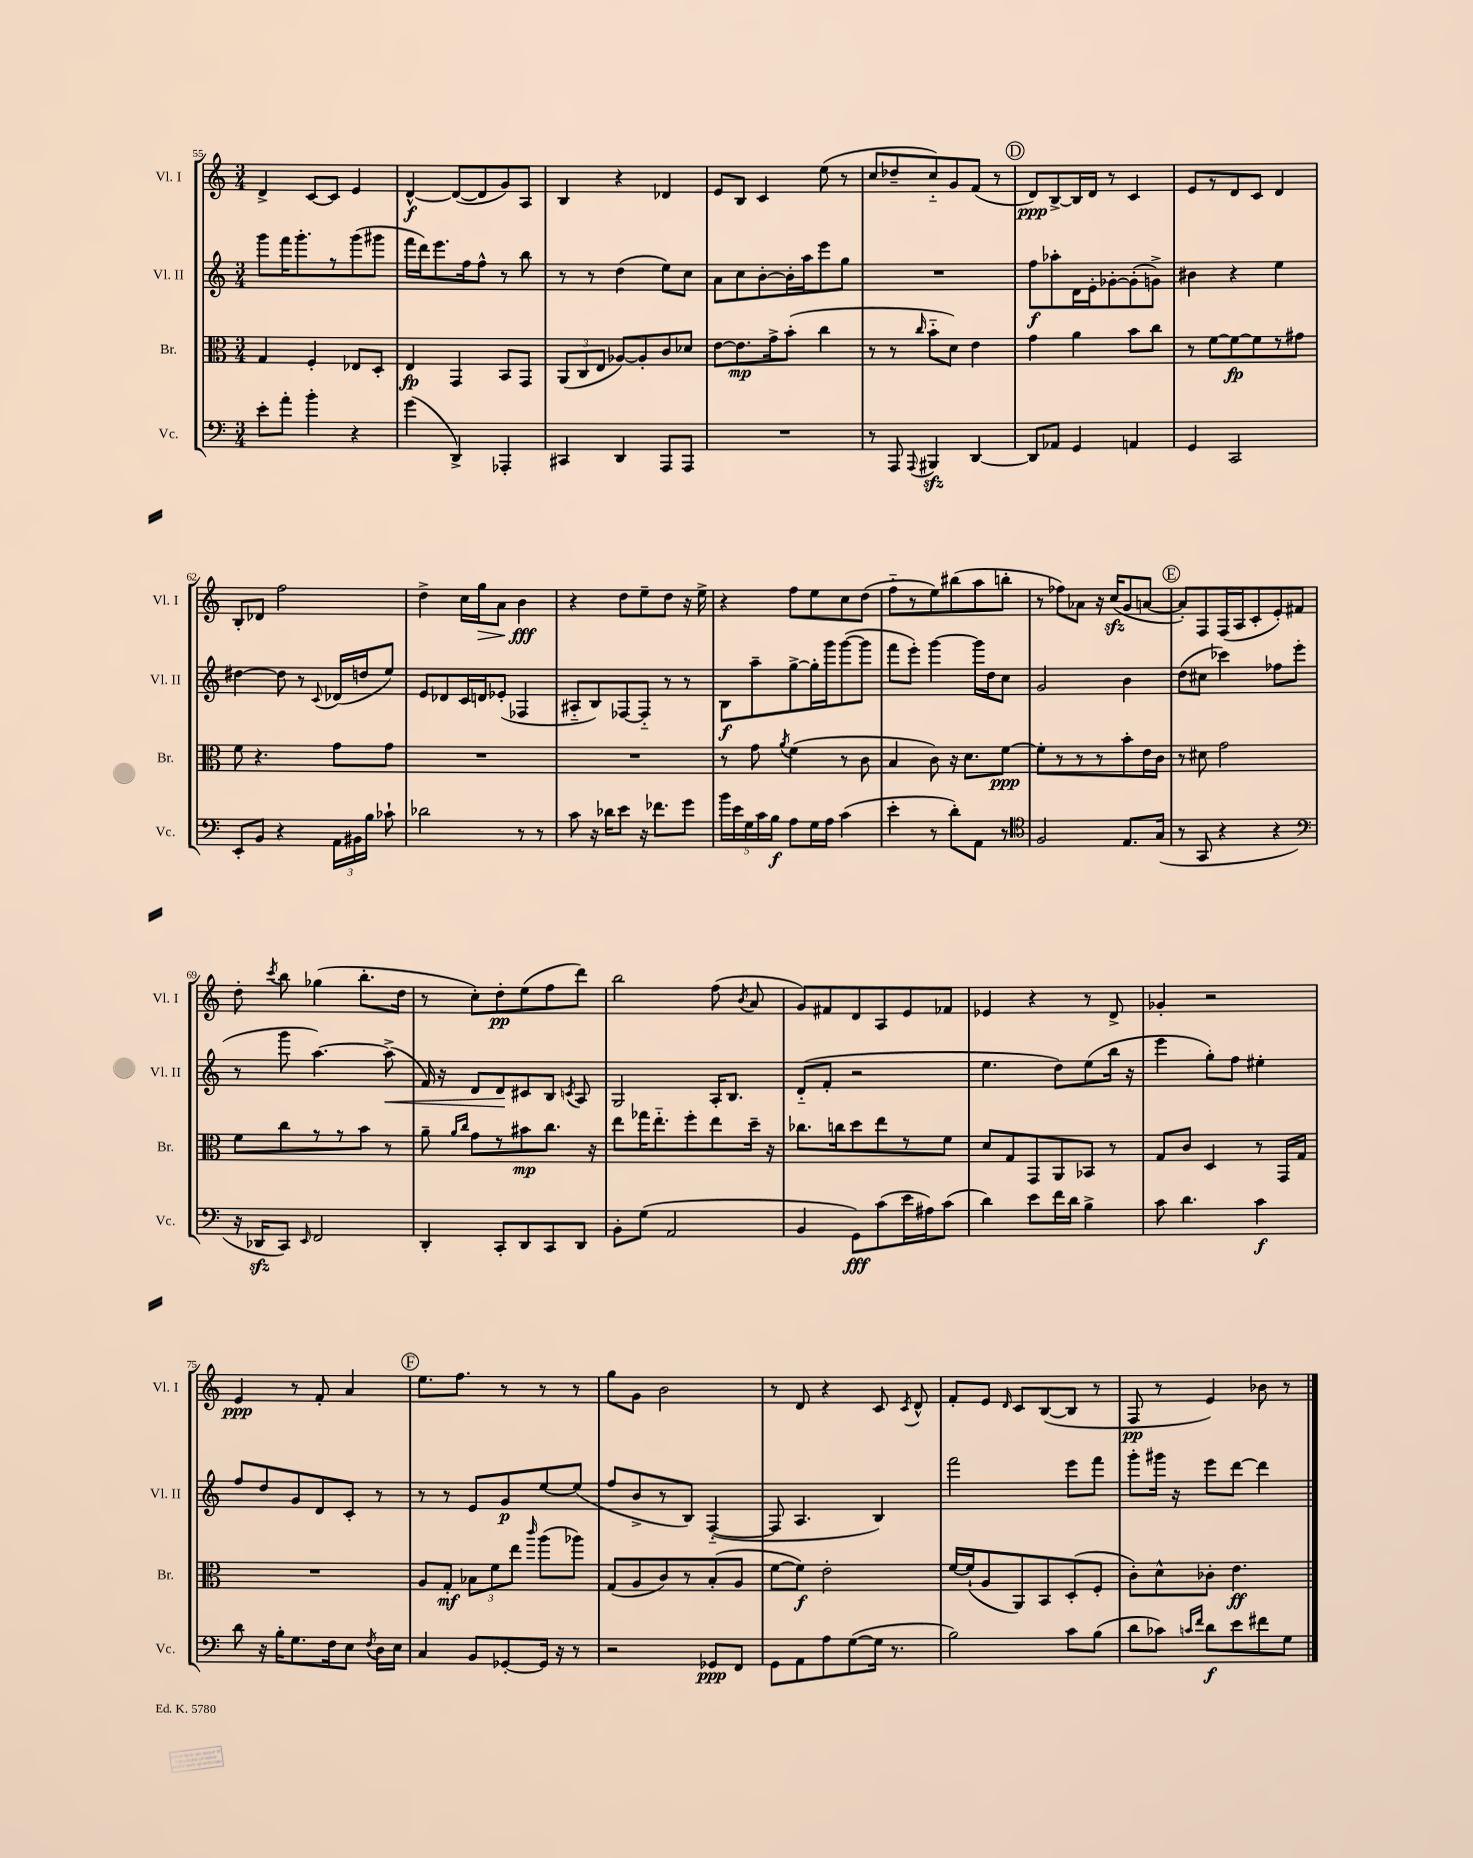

**kern	**dynam	**kern	**dynam	**kern	**dynam	**kern	**dynam
*part4	*part4	*part3	*part3	*part2	*part2	*part1	*part1
*staff4	*staff4	*staff3	*staff3	*staff2	*staff2	*staff1	*staff1
*I"Vc.	*	*I"Br.	*	*I"Vl. II	*	*I"Vl. I	*
*I'Vc.	*	*I'Br.	*	*I'Vl. II	*	*I'Vl. I	*
*clefF4	*	*clefC3	*	*clefG2	*	*clefG2	*
*k[]	*	*k[]	*	*k[]	*	*k[]	*
*M3/4	*	*M3/4	*	*M3/4	*	*M3/4	*
=55	=55	=55	=55	=55	=55	=55	=55
8e'\L	.	4G/	.	8ggg\L	.	4d^/	.
8a'\J	.	.	.	16fff\K	.	.	.
.	.	.	.	8.ggg'\	.	.	.
4b'\	.	4F'/	.	.	.	[8c/L	.
.	.	.	.	8r	.	8c/J]	.
4r	.	8E-X/L	.	(8ggg\	.	4e/	.
.	.	8D'/J	.	8ggg#X\J	.	.	.
=56	=56	=56	=56	=56	=56	=56	=56
(4g\	.	4E/	fp	16fff\LL	.	[4d^^/	f
.	.	.	.	16ddd\J)	.	.	.
.	.	.	.	8.eee\	.	.	.
4DD^/)	.	4GG/	.	.	.	(8d/L_	.
.	.	.	.	16ff\k	.	.	.
.	.	.	.	8ff^^\J	.	8d/]	.
4AAA-X'/	.	8BB/L	.	8r	.	8g/)	.
.	.	8GG/J	.	8bb\	.	8A/J	.
=57	=57	=57	=57	=57	=57	=57	=57
4CC#X/	.	(12AA/L	.	8r	.	4B/	.
.	.	12C/	.	.	.	.	.
.	.	.	.	8r	.	.	.
.	.	12E/J	.	.	.	.	.
4DD/	.	[8A-X/L)	.	(4dd\	.	4r	.
.	.	8A-'/]	.	.	.	.	.
8AAA/L	.	8c/	.	8ee\L)	.	4d-X/	.
8AAA/J	.	8d-X/J	.	8cc\J	.	.	.
=58	=58	=58	=58	=58	=58	=58	=58
2.r	.	[8e\L	.	8a\L	.	8e/L	.
.	.	8.e\]	mp	8cc\	.	8B/J	.
.	.	.	.	[8b'\	.	4c/	.
.	.	16g^\k	.	.	.	.	.
.	.	(8b'\J	.	16b'\L]	.	.	.
.	.	.	.	16aa\J	.	.	.
.	.	4cc\	.	8eee\	.	(8ee\	.
.	.	.	.	8gg\J	.	8r	.
=59	=59	=59	=59	=59	=59	=59	=59
8r	.	8r	.	2.r	.	8cc/L	.
8AAA/	.	8r	.	.	.	8dd-X~/	.
8qqAAA/	.	16qqcc/	.	.	.	.	.
4BBB#Xzz/	.	8b\L	.	.	.	8cc/)	.
.	.	8d\J)	.	.	.	8g/	.
[4DD/	.	4e\	.	.	.	(8f/J	.
.	.	.	.	.	.	8r	.
!!LO:REH:place=s1:t=D
=60	=60	=60	=60	=60	=60	=60	=60
8DD/L]	.	4g\	.	8ff\L	f	8d/L)	ppp
8AA-X/J	.	.	.	8aa-X'\	.	[8B^/	.
4GG/	.	4a\	.	16d\L	.	16B/L]	.
.	.	.	.	16e'\J	.	16d/JJ	.
.	.	.	.	[8g-X'\	.	8r	.
4AAn/	.	8b\L	.	(8g-'\]	.	4c/	.
.	.	8cc\J	.	8gn^\J)	.	.	.
=61	=61	=61	=61	=61	=61	=61	=61
4GG/	.	8r	.	4b#X\	.	8e/L	.
.	.	[8f\L	.	.	.	8r	.
2CC/	.	8f\_	fp	4r	.	8d/	.
.	.	8f\]	.	.	.	8c/J	.
.	.	8r	.	4ee\	.	4d/	.
.	.	8g#X\J	.	.	.	.	.
!!LO:LB:g=z
=62	=62	=62	=62	=62	=62	=62	=62
8EE'/L	.	8f\	.	[4dd#X\	.	8B'/L	.
8BB/J	.	4.r	.	.	.	8d-X/J	.
4r	.	.	.	8dd#\]	.	2ff\	.
.	.	.	.	8r	.	.	.
.	.	.	.	8qqc/	.	.	.
24AA\LL	.	8g\L	.	(16d-X/LL	.	.	.
24BB#X\	.	.	.	.	.	.	.
.	.	.	.	16ddn/J	.	.	.
24B\JJ	.	.	.	.	.	.	.
8c-X`\	.	8g\J	.	8ee/J)	.	.	.
=63	=63	=63	=63	=63	=63	=63	=63
2d-X\	.	2.r	.	8e/L	.	4dd^\	.
.	.	.	.	8d-X/	.	.	.
.	.	.	.	16c/L	.	16cc\LL	.
!	!	!	!	!	!	!	!LO:HP:b
.	.	.	.	16dn/J	.	16gg\J	>
.	.	.	.	(8e-X'/J	.	8a\J	.
8r	.	.	.	4F-X/	.	4b\	fff
8r	.	.	.	.	.	.	.
.	.	.	.	.	.	.	]
=64	=64	=64	=64	=64	=64	=64	=64
8c\	.	2.r	.	8A#X/L	.	4r	.
16r	.	.	.	8B/)	.	.	.
16d-X\KL	.	.	.	.	.	.	.
8e\J	.	.	.	[8F-X/	.	8dd\L	.
16r	.	.	.	8F-/J]	.	8ee~\	.
8.f-X\L	.	.	.	.	.	.	.
.	.	.	.	8r	.	8dd\J	.
8g\J	.	.	.	8r	.	16r	.
.	.	.	.	.	.	16ee^\	.
=65	=65	=65	=65	=65	=65	=65	=65
20b\LL	.	8r	.	8B\L	f	4r	.
20e\	.	.	.	.	.	.	.
20G\	.	.	.	.	.	.	.
.	.	8g\	.	8aa~\	.	.	.
20c\	.	.	.	.	.	.	.
20B\JJ	f	.	.	.	.	.	.
.	.	8qa/	.	.	.	.	.
8A\L	.	(4f\	.	[8gg^\	.	8ff\L	.
16G\L	.	.	.	16gg'\L]	.	8ee\	.
16A\JJ	.	.	.	16ggg\J	.	.	.
(4c\	.	8r	.	([8ggg\	.	8cc\	.
.	.	8c\	.	8ggg\J]	.	(8dd\J	.
=66	=66	=66	=66	=66	=66	=66	=66
4e'\	.	4B/	.	8fff\L	.	8ff\L	.
.	.	.	.	8eee'\J)	.	8r	.
8r	.	8c\)	.	[4ggg\	.	8ee\)	.
8d'\L)	.	16r	.	.	.	(8bb#X\	.
.	.	8.d\L	.	.	.	.	.
8AA\J	.	.	.	16ggg\LL]	.	8aa\	.
.	.	.	.	16dd\J	.	.	.
8r	.	[8f\J	ppp	8cc\J	.	8bbn'\J	.
=67	=67	=67	=67	=67	=67	=67	=67
*clefC4	*	*	*	*	*	*	*
2F/	.	8f'\L]	.	2g/	.	8r	.
.	.	8r	.	.	.	8ff-X\L)	.
.	.	8r	.	.	.	8a-X\J	.
.	.	8r	.	.	.	16r	.
.	.	.	.	.	.	(16cczz/KL	.
8.E/L	.	8b'\	.	4b\	.	8g/	.
.	.	16e\L	.	.	.	[8an/J	.
(16G/Jk	.	16c\JJ	.	.	.	.	.
!!LO:REH:place=s1:t=E
=68	=68	=68	=68	=68	=68	=68	=68
8r	.	8r	.	(8dd\L	.	8a'/L])	.
8GG/	.	8d#X\	.	8cc#X\J	.	8F/	.
4r	.	2g\	.	4ccc-X\)	.	(16F/L	.
.	.	.	.	.	.	16A/J	.
.	.	.	.	.	.	8c'/	.
4r	.	.	.	8ff-X\L	.	8e'/)	.
.	.	.	.	(8eee\J	.	8f#X/J	.
!!LO:LB:g=z
=69	=69	=69	=69	=69	=69	=69	=69
*clefF4	*	*	*	*	*	*	*
16r	.	8f\L	.	8r	.	8dd'\	.
16DD-Xzz/KL	.	.	.	.	.	.	.
.	.	.	.	.	.	8qccc/	.
8CC/J)	.	8cc\	.	8ggg\	.	8bb\	.
16qqEE/	.	.	.	.	.	.	.
2FF/	.	8r	.	[4.aa\)	.	(4gg-X\	.
.	.	8r	.	.	.	.	.
.	.	8b\J	.	.	.	8.bb'\L	.
!	!	!	!	!	!LO:HP:b	!	!
.	.	8r	.	(8aa^\]	<	.	.
.	.	.	.	.	.	16dd\Jk	.
=70	=70	=70	=70	=70	=70	=70	=70
4DD'/	.	8a~\	.	16f/)	.	8r	.
.	.	.	.	16r	.	.	.
.	.	16qqa/LL	.	.	.	.	.
.	.	16qqcc/JJ	.	.	.	.	.
.	.	8g\L	.	8d/L	.	8cc'\L)	.
8CC'/L	.	8r	.	8d/	.	8dd'\	pp
8DD/	.	8b#X\	mp	8c#X/	[	(8ee\	.
8CC/	.	8.cc\J	.	8B/J	.	8ff\	.
.	.	.	.	8qcn/	.	.	.
8DD/J	.	.	.	8A/	.	8ddd\J)	.
.	.	16r	.	.	.	.	.
=71	=71	=71	=71	=71	=71	=71	=71
8BB'\L	.	8ee\L	.	2G/	.	2bb\	.
(8G\J	.	16gg-X\K	.	.	.	.	.
.	.	8.ee\	.	.	.	.	.
2AA/	.	.	.	.	.	.	.
.	.	8ff'\	.	.	.	.	.
.	.	8ee\	.	16A'/KL	.	(8ff\	.
.	.	.	.	8.B/J	.	.	.
.	.	.	.	.	.	8qb/	.
.	.	16dd~\Jk	.	.	.	8a/	.
.	.	16r	.	.	.	.	.
=72	=72	=72	=72	=72	=72	=72	=72
4BB/	.	8.cc-X\L	.	(8d/L	.	8g/L)	.
.	.	.	.	8f'/J	.	8f#X/	.
.	.	16ccn\k	.	.	.	.	.
8GG\L)	fff	8dd\	.	2r	.	8d/	.
(8c\	.	8ee\	.	.	.	8A/	.
16e\L	.	8r	.	.	.	8e/	.
16A#X\J)	.	.	.	.	.	.	.
(8c\J	.	8f\J	.	.	.	8f-X/J	.
=73	=73	=73	=73	=73	=73	=73	=73
4d\)	.	8d/L	.	4.ee\	.	4e-X/	.
.	.	8G/	.	.	.	.	.
8e\L	.	8GG/	.	.	.	4r	.
16f\L	.	8AA/	.	8dd\L)	.	.	.
16d\JJ	.	.	.	.	.	.	.
4B^\	.	8BB-X/J	.	(8ee\	.	8r	.
.	.	8r	.	16bb\Jk	.	8d^/	.
.	.	.	.	16r	.	.	.
=74	=74	=74	=74	=74	=74	=74	=74
8c\	.	8G/L	.	4eee\	.	4g-X'/	.
4.d\	.	8c/J	.	.	.	.	.
.	.	4D/	.	8gg'\L)	.	2r	.
.	.	.	.	8ff\J	.	.	.
4c\	f	8r	.	4ee#X'\	.	.	.
.	.	16GG/LL	.	.	.	.	.
.	.	16G/JJ	.	.	.	.	.
!!LO:LB:g=z
=75	=75	=75	=75	=75	=75	=75	=75
8d\	.	2.r	.	8ff/L	.	4e/	ppp
16r	.	.	.	8dd/	.	.	.
16B'\KL	.	.	.	.	.	.	.
8.G\	.	.	.	8g/	.	8r	.
.	.	.	.	8d/	.	8f'/	.
16F\k	.	.	.	.	.	.	.
8E\J	.	.	.	8c'/J	.	4a/	.
8qF/	.	.	.	.	.	.	.
16D\LL	.	.	.	8r	.	.	.
16E\JJ	.	.	.	.	.	.	.
!!LO:REH:place=s1:t=F
=76	=76	=76	=76	=76	=76	=76	=76
4C/	.	8A/L	.	8r	.	8.ee\L	.
.	.	8G'/J	mf	8r	.	.	.
.	.	.	.	.	.	8.ff\J	.
8BB/L	.	12B-X\L	.	8e/L	.	.	.
.	.	12f\	.	.	.	.	.
[8GG-X'/	.	.	.	8g/	p	8r	.
.	.	12ee\J	.	.	.	.	.
.	.	16qqccc/	.	.	.	.	.
16GG-/Jk]	.	(8aa\L	.	[8ee/	.	8r	.
16r	.	.	.	.	.	.	.
8r	.	8aa-X\J)	.	(8ee/J]	.	8r	.
=77	=77	=77	=77	=77	=77	=77	=77
2r	.	(8G/L	.	8ff/L	.	8gg\L	.
.	.	8A/	.	8b^/	.	8g\J	.
.	.	8c/)	.	8r	.	2b\	.
.	.	8r	.	8B/J)	.	.	.
8GG-X/L	ppp	(8B'/	.	([4F/	.	.	.
8FF/J	.	8A/J	.	.	.	.	.
=78	=78	=78	=78	=78	=78	=78	=78
8GG\L	.	[8f\L	.	8F/]	.	8r	.
8AA\	.	8f\J])	f	4.A/	.	8d/	.
8A\	.	2e'\	.	.	.	4r	.
([8G\	.	.	.	.	.	.	.
16G\Jk]	.	.	.	4B/)	.	8c/	.
8.r	.	.	.	.	.	.	.
.	.	.	.	.	.	8qc/	.
.	.	.	.	.	.	8d^^/	.
=79	=79	=79	=79	=79	=79	=79	=79
2B\)	.	[16f/LL	.	2fff\	.	8f'/L	.
.	.	(16f`/J]	.	.	.	.	.
.	.	8A/	.	.	.	8e/J	.
.	.	.	.	.	.	16qqd/	.
.	.	8AA/)	.	.	.	8c/L	.
.	.	8BB/	.	.	.	([8B/	.
8c\L	.	(8D'/	.	8eee\L	.	8B/J]	.
(8B\J	.	8F'/J	.	8fff\J	.	8r	.
=80	=80	=80	=80	=80	=80	=80	=80
8d\L	.	8c'\L)	.	8ggg'\L	.	8F/	pp
8c-X\J)	.	8d^^\	.	16ggg#X\Jk	.	8r	.
.	.	.	.	16r	.	.	.
16qqcn/LL	.	.	.	.	.	.	.
16qqf/JJ	.	.	.	.	.	.	.
8d\L	f	8c-X'\J	.	8eee\L	.	4e/)	.
8e\	.	4.e\	ff	[8ddd\J	.	.	.
8f#X\	.	.	.	4ddd\]	.	8b-X\	.
8G\J	.	.	.	.	.	8r	.
==	==	==	==	==	==	==	==
*-	*-	*-	*-	*-	*-	*-	*-
